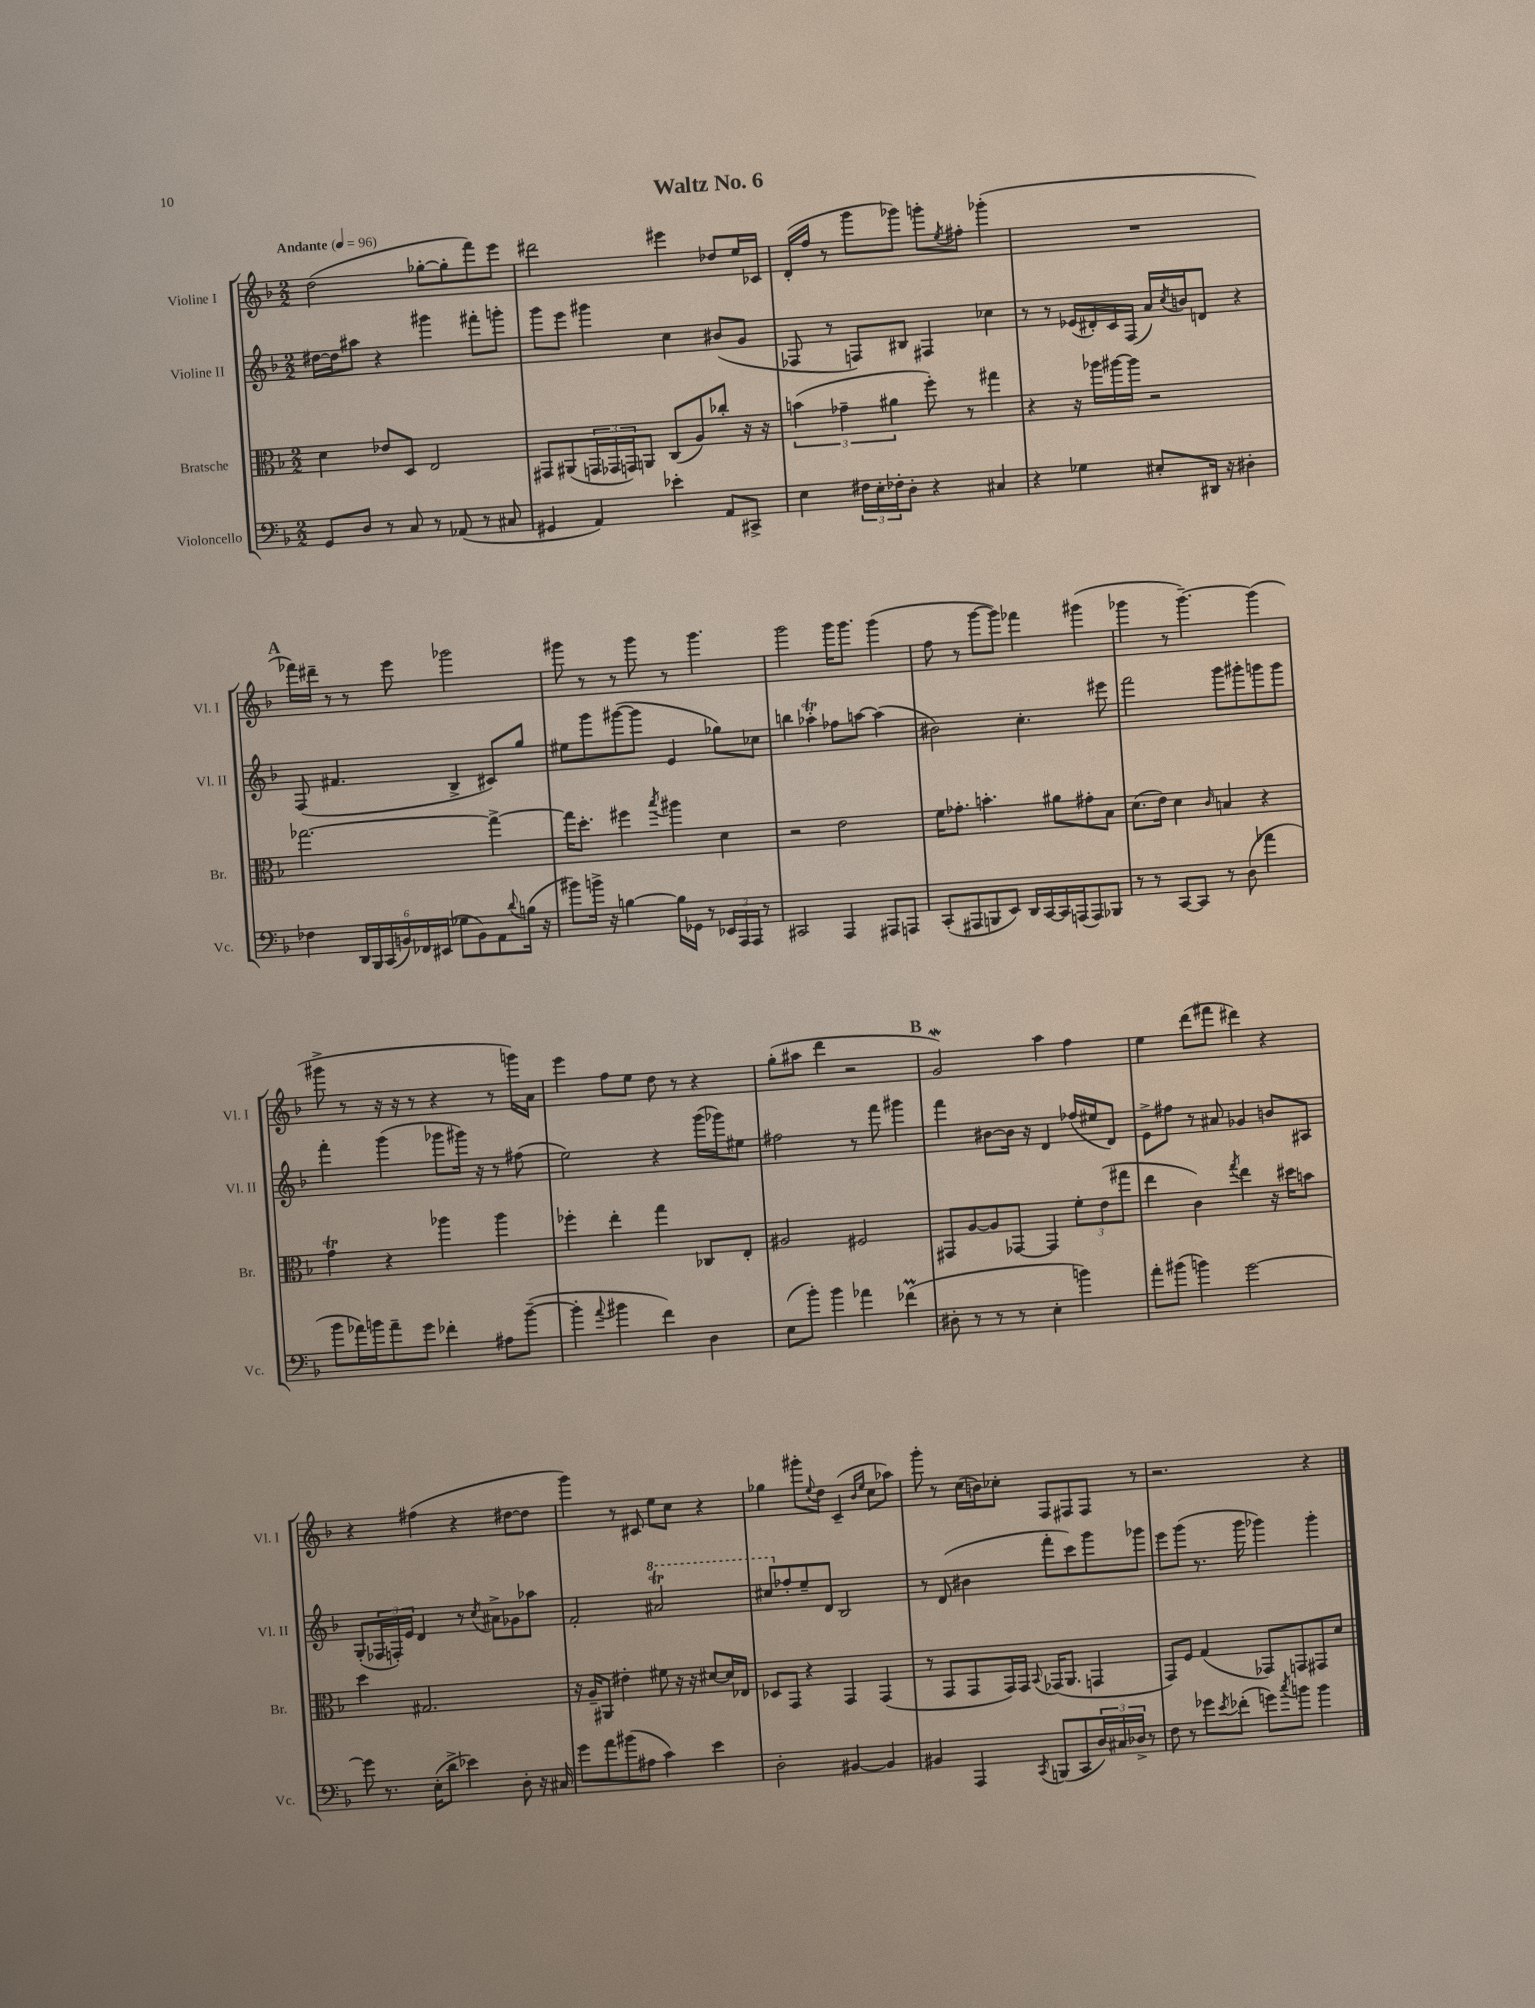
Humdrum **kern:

**kern	**kern	**kern	**kern
*staff4	*staff3	*staff2	*staff1
*clefF4	*clefC3	*clefG2	*clefG2
*k[b-]	*k[b-]	*k[b-]	*k[b-]
*M2/2	*M2/2	*M2/2	*M2/2
*MM96	*MM96	*MM96	*MM96
8GG	4d	[16dd#	(2dd
.	.	16dd#]	.
8D	.	8aa#	.
8r	8e-	4r	.
8C	8D	.	.
8r	2E	4ggg#	[8gg-'
(8AA-	.	.	8gg-']
8r	.	8fff#'	8fff)
8C#	.	8ggg'	8eee
=	=	=	=
4GG#	8GG#	8ggg	2ddd#
.	(8AA#	8eee	.
4AA)	24GG	4ggg#	.
.	24GG-	.	.
.	24GG)	.	.
.	8AA	.	.
4e-'	(8C	4cc	4eee#
.	8A)	.	.
8AA	8cc-'	(8b#	8dd-
8CC#^	16r	8g	16ee
.	16r	.	16c-
=	=	=	=
4E	(6b	8F-	(16d'
.	.	.	16ff
.	.	8r	8r
.	6g-~	.	.
24F#	.	8F)	8ggg
24E'	.	.	.
24F-'	6a#	.	.
8D'	.	8B#	8ggg-)
4r	8ff')	4F#	8ggg'
.	.	.	8qee
.	8r	.	8ff#'
4C#	4gg#	4cc-	(4ggg-'
=	=	=	=
4r	4r	8r	1r
.	.	8r	.
4G-	16r	(16e-	.
.	16aa-	16d#')	.
.	[16aa#	16c	.
.	16aa#]	(16F	.
8E#'	2r	16a)	.
.	.	8qcc	.
.	.	16b	.
16DD#	.	8d	.
16r	.	.	.
4D#'	.	4r	.
=	=	=	=
4F-	[2.gg-	(8F	16fff-)
.	.	.	16ddd#~
.	.	4.f#	8r
24DD	.	.	8r
24BBB-	.	.	.
(24CC	.	.	.
24BB)	.	.	8eee
24FF-	.	.	.
(24EE#	.	.	.
8G-	.	4B-^	2ggg-
8BB)	.	.	.
8AA	4gg-^_	8c#)	.
8qqd	.	.	.
(16B	.	8gg	.
16r	.	.	.
=	=	=	=
8b#)	16gg-]	8ee#	8ggg#
.	8.dd'	.	.
16b^	.	8ggg	8r
16r	.	.	.
[4B	4ff#	([8ggg#	8r
.	.	8ggg#]	8ggg#
.	8qbb-	.	.
16B]	4aa#	4e	8r
16GG-	.	.	.
8r	.	.	4.ggg#
24EE-	4d	8gg-)	.
24AAA	.	.	.
24AAA	.	.	.
8r	.	8cc-	.
=	=	=	=
2CC#	2r	4bb	2ggg
.	.	4aa-'	.
4AAA	2e	8ff-	16ggg
.	.	.	8.ggg
.	.	[8aa	.
8AAA#	.	(4aa]	(4ggg
8AAA	.	.	.
=	=	=	=
(8CC'	16f	2b#)	8ff
.	8.g-'	.	.
8AAA#	.	.	8r
8BBB	4.b'	.	[8ggg
8EE)	.	.	8ggg])
16DD	.	4.cc'	4fff-
[16CC	.	.	.
16CC]	8a#	.	.
(16AAA	.	.	.
8AAA)	8g#'	.	(4ggg#
8BBB-	8B-	8eee#	.
=	=	=	=
8r	(8.d	2fff	4ggg-
8r	.	.	.
.	16e)	.	.
[8CC	4d	.	8r
8CC]	.	.	[4.ggg-~)
.	16qqc	.	.
8r	4B	8ggg	.
(8D	.	8ggg#'	.
4a-	4r	8ggg	(4ggg-]
.	.	8ggg	.
=	=	=	=
8b-	4g	4fff'	8ggg#^
16a-)	.	.	8r
16b	.	.	.
8a-~	4r	(4ggg	16r
.	.	.	16r
8g	.	.	8r
4f-'	4aa-	8ggg-	4r
.	.	16ggg#)	.
.	.	16r	.
8A#	4aa-	8r	8r
([8b~	.	(8ff#	16ggg)
.	.	.	16a
=	=	=	=
4b']	4ff-'	2ee)	4eee
8qqa	.	.	.
4b#	4ee'	.	8ff
.	.	.	8ee
4f)	4gg	4r	8dd
.	.	.	8r
4D	8C-	(16ggg	4r
.	.	16ggg-)	.
.	8E'	8ee#	.
=	=	=	=
(8E	2A#	2ff#	(8gg'
8b-')	.	.	8aa#
4b-	.	.	4ddd
4a-	2F#	8r	2r
.	.	8fff	.
(4f-	.	4ggg#	.
=	=	=	=
8D#'	8GG#	4fff	2g)
8r	[8A	.	.
8r	8A]	[8b#	.
8r	[8GG-	16b#]	.
.	.	16r	.
4E'	4GG-]	4d	4aa
4b)	12f'	(16ff-	4ff
.	.	16ee#	.
.	(12e	.	.
.	.	8d)	.
.	12gg#	.	.
=	=	=	=
8a'	4ee	8e^	4ee
(8b#	.	8ff#	.
4b)	4c)	8r	(8ddd
.	.	8a#	8fff#
.	8qgg	.	.
[2g	4ee	4g-	4ddd#)
.	16r	8b	4r
.	16dd#	.	.
.	8b	8A#	.
=	=	=	=
8g]	4dd	(8G'	4r
8.r	.	24F-	.
.	.	24F')	.
.	.	24e	.
.	2.G#	4d	(4ff#
(16E'	.	.	.
8d^	.	.	.
4e-)	.	8r	4r
.	.	8qcc	.
.	.	8a#^	.
8D'	.	8g-	[8dd#
16r	.	8aa-	8dd#]
16C#	.	.	.
=	=	=	=
8g	16r	2f'	4ggg)
.	16A~	.	.
8a	8AA#	.	.
(8b#	4e#'	.	8r
8A#	.	.	8c#
4c)	8f#	2aa#	8ee
.	16r	.	8cc
.	16r	.	.
4e	[8d#	.	4r
.	16d#]	.	.
.	16E-	.	.
=	=	=	=
2D'	8D-	8ccc#	4gg-
.	8GG	8ff-'	.
.	4r	8ee~	8ggg#'
.	.	.	8qqee
.	.	8d	8dd
[4BB#	4GG	2B-	(4c~
.	.	.	16qqb-
.	.	.	16qqee
4BB#]	(4GG	.	8cc
.	.	.	8aa-)
=	=	=	=
4BB#	8r	8r	8ggg'
.	8GG	(8d	8r
4AAA	8GG	4b#	(16cc
.	.	.	16b)
.	16GG)	.	8cc-'
.	16GG	.	.
8qCC	8qqBB-	.	.
(8BBB	(16GG-	8fff'	8F
.	8.AA	.	.
8CC	.	8ccc)	8F#
24D)	4GG	8ggg	8F#
24C#	.	.	.
24D-^	.	.	.
8r	.	8ggg-	8r
=	=	=	=
8F	8GG)	8eee	2.r
8r	8F	(8ggg	.
8g-	(4G	8.r	.
8qe	.	.	.
(8f-'	.	.	.
.	.	16ggg	.
8g)	8GG-)	4ggg-)	.
8qcc	.	.	.
8b	8GG	.	.
4b	8GG#	4ggg-'	4r
.	8d	.	.
==	==	==	==
*-	*-	*-	*-
